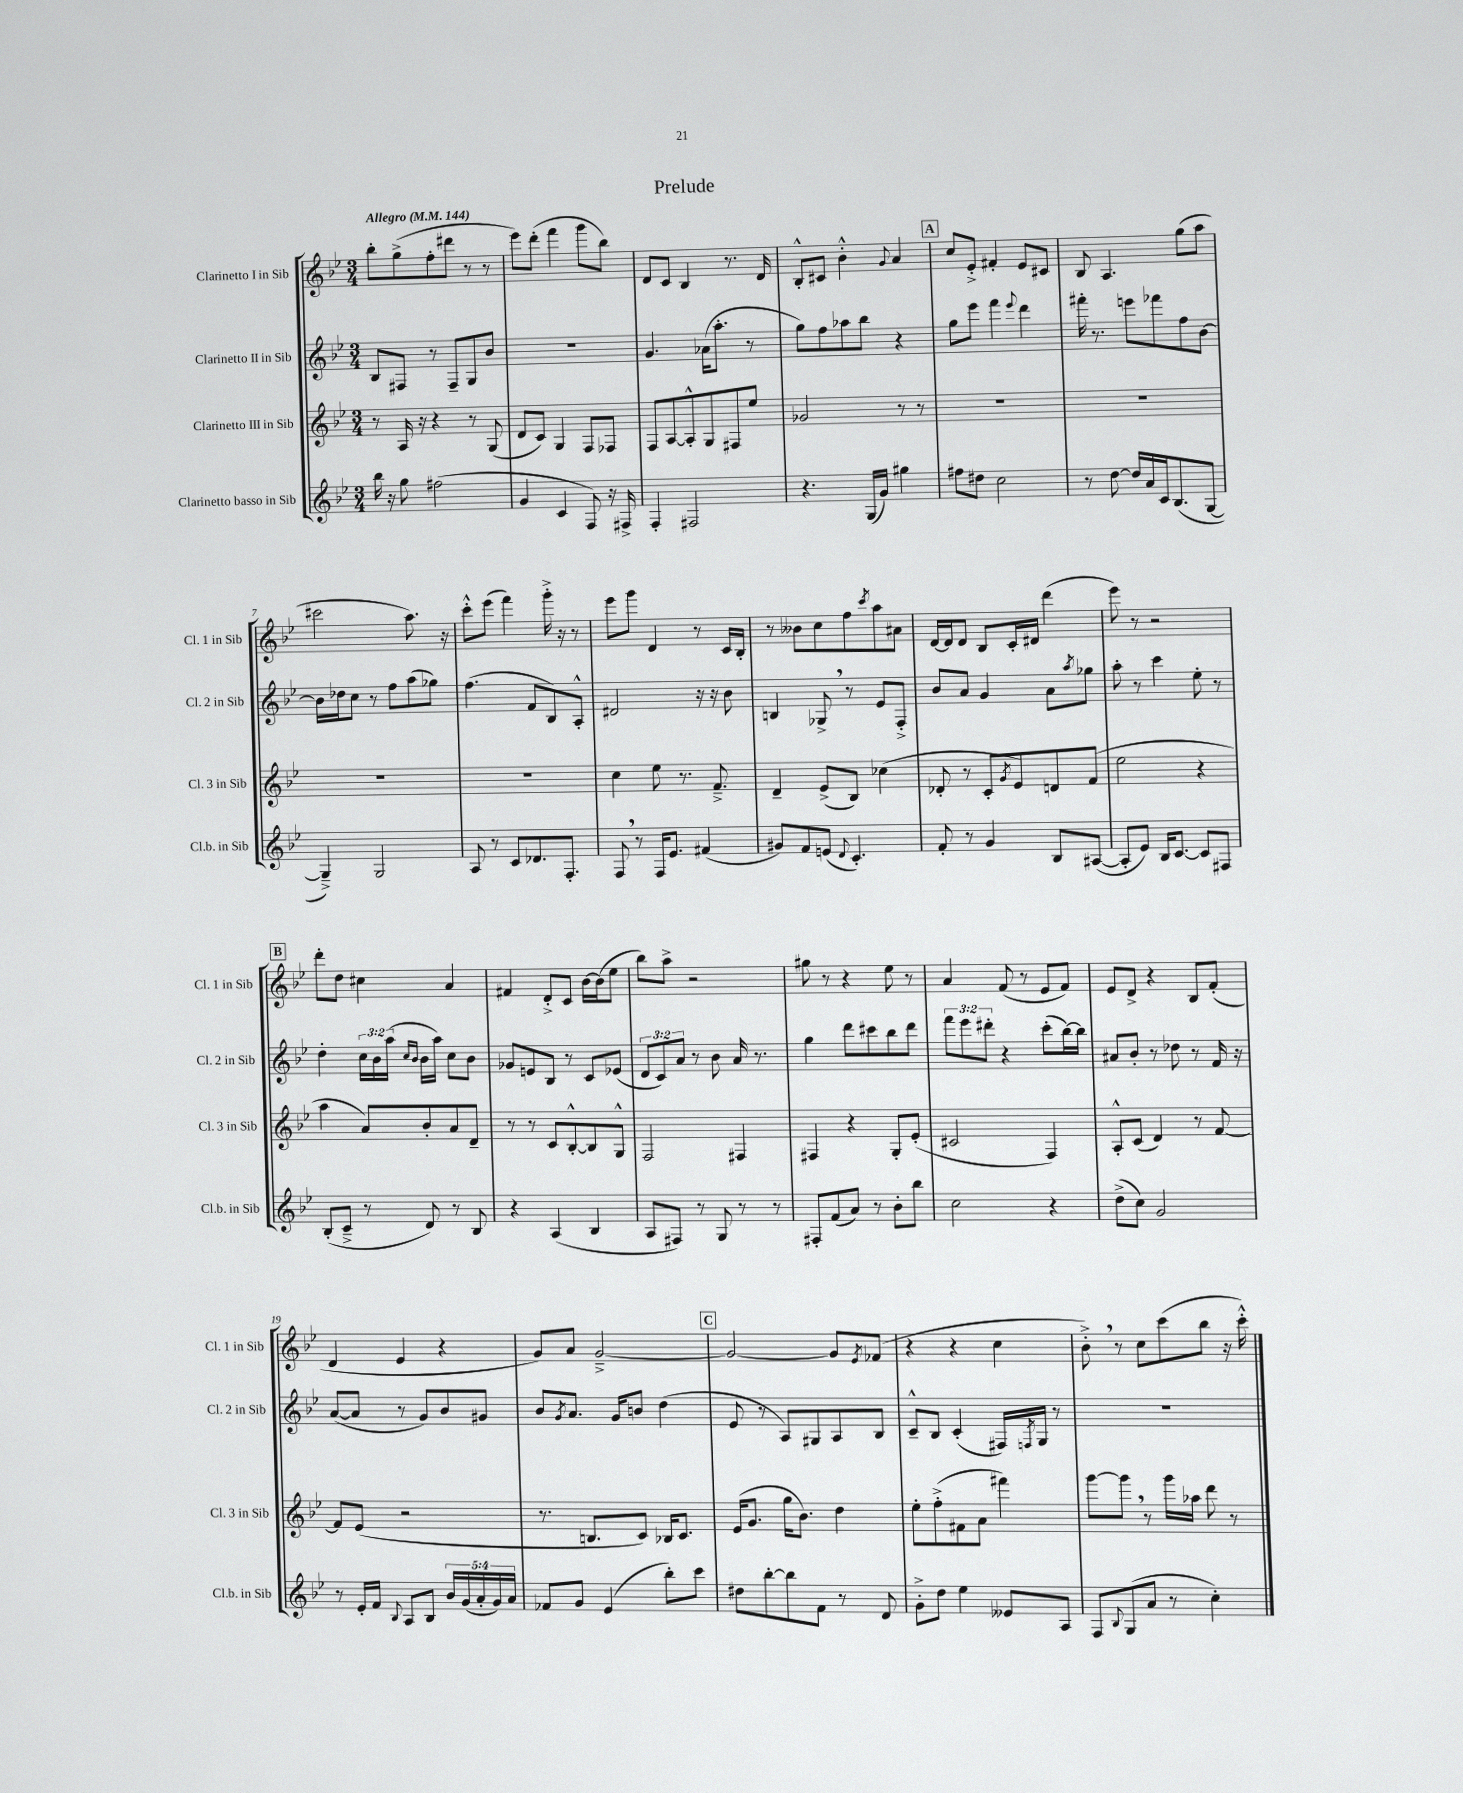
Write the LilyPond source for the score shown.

\header { title = "Prelude" }
<<
\new StaffGroup <<
\new Staff = "s0" \with { instrumentName = "Clarinetto I in Sib" shortInstrumentName = "Cl. 1 in Sib" } {
    \clef treble \key bes \major \numericTimeSignature \time 3/4 \tempo "Allegro" 4 = 144
    bes''8-. g''8->( f''8-. dis'''8 r8 r8 |
    ees'''8) d'''8-.( f'''4 g'''8 bes''8) |
    d'8 c'8 bes4 r8. d'16 |
    bes8-.-^ cis'8 bes'4-.-^ \appoggiatura { g'8 } a'4 |
    \mark \markup { \box "A" } c''8 ees'8-.-> fis'4-. ees'8 cis'8 |
    bes8 a4. g''8( a''8 |
    cis'''2 a''8.) r16 |
    c'''8-.-^ ees'''8( f'''4) g'''16-.-> r16 r8 |
    ees'''8 g'''8 d'4 r8 c'16 bes16-. |
    r8 beses'8 c''8 f''8 \acciaccatura { c'''8 } a''8 ais'8 |
    d'16~ d'16 d'8 bes8 c'16-. dis'16 d'''4( |
    ees'''8) r8 r2 |
    \mark \markup { \box "B" } d'''8-. d''8 cis''4 a'4 |
    fis'4 d'8-.-> c'8 bes'16~ bes'16( ees''8 |
    bes''8) a''8-> r2 |
    gis''8 r8 r4 ees''8 r8 |
    a'4 f'8( r8 ees'8 f'8) |
    ees'8 d'8-> r4 bes8 f'8-.( |
    d'4 ees'4 r4 |
    g'8) a'8 g'2~---> |
    \mark \markup { \box "C" } g'2~ g'8 \acciaccatura { ees'8 } fes'8( |
    r4 r4 c''4 |
    bes'8-.->) \breathe r8 c''8 c'''8( bes''8 r16 c'''16-.-^) \bar "|." |
}
\new Staff = "s1" \with { instrumentName = "Clarinetto II in Sib" shortInstrumentName = "Cl. 2 in Sib" } {
    \clef treble \key bes \major \numericTimeSignature \time 3/4 \override Staff.TupletNumber.text = #tuplet-number::calc-fraction-text
    bes8 fis8 r8 fis8-- g8 bes'8 |
    R2. |
    g'4. aes'16( a''8.-. r8 |
    g''8) f''8 aes''8 bes''8 r4 |
    \mark \markup { \box "A" } g''8 ees'''8 f'''4 \appoggiatura { ees'''8 } d'''4 |
    fis'''16-. r8. e'''8 fes'''8 f''8 bes'8~ |
    bes'16 des''16 c''8 r8 f''8 a''8( ges''8) |
    f''4.( f'8 bes8) a8-.-^ |
    dis'2 r16 r16 bes'8 |
    b4 ges8-> \breathe r8 ees'8 f8-.-> |
    bes'8 a'8 g'4 a'8 \acciaccatura { a''8 } ges''8 |
    a''8-. r8 c'''4 ees''8-. r8 |
    \mark \markup { \box "B" } d''4-. \tuplet 3/2 { c''16 bes'16 a''16( } \grace { c''16 bes'16 } bes'16 a''16) c''8 bes'8 |
    ges'8 e'8 bes8 r8 c'8 ees'8( |
    \tuplet 3/2 { d'8 c'8) a'8 } r8 bes'8 a'16 r8. |
    g''4 d'''8 cis'''8 bes''8 d'''8 |
    \tuplet 3/2 { f'''8 ees'''8 dis'''8-. } r4 c'''8-.( bes''16~) bes''16 |
    ais'8 bes'8-. r8 des''8 r8 f'16 r16 |
    a'8~( a'8 r8 g'8) bes'8 gis'8 |
    bes'8 \acciaccatura { g'8 } a'8. g'16 b'8 d''4( |
    \mark \markup { \box "C" } ees'8 r8 a8) gis8 a8 bes8 |
    c'8---^ bes8 c'4-.( fis16) \acciaccatura { f8 } g16 r8 |
    R2. \bar "|." |
}
\new Staff = "s2" \with { instrumentName = "Clarinetto III in Sib" shortInstrumentName = "Cl. 3 in Sib" } {
    \clef treble \key bes \major \numericTimeSignature \time 3/4
    r8 a16 r16 r4 r8 g8( |
    d'8 c'8) g4 f8 fes8 |
    f8 a8~ a8-.-^ g8 fis8 ees''8 |
    ges'2 r8 r8 |
    \mark \markup { \box "A" } R2. |
    R2. |
    R2. |
    R2. |
    c''4 ees''8 r8. f'8.---> |
    d'4-- ees'8->( bes8) ces''4( |
    des'8-. r8 c'8-. \acciaccatura { g'8 } ees'8) d'8 f'8( |
    ees''2 r4 |
    \mark \markup { \box "B" } a''4 a'8) bes'8-. a'8 d'8-- |
    r8 r8 c'8 bes8~-.-^ bes8 g8-^ |
    f2 fis4 |
    fis4 r4 g8-. ees'8-.( |
    cis'2 f4) |
    a8-.-^ c'8( d'4) r8 f'8~ |
    f'8 ees'8( r2 |
    r8. b8. c'8) bes16 c'8. |
    \mark \markup { \box "C" } ees'16( g'8. g''16 bes'8.) d''4 |
    ees''8-. f''8-.->( fis'8 a'8 fis'''4) |
    g'''8~ g'''8 \breathe r8 g'''16 aes''16 d'''8 r8 \bar "|." |
}
\new Staff = "s3" \with { instrumentName = "Clarinetto basso in Sib" shortInstrumentName = "Cl.b. in Sib" } {
    \clef treble \key bes \major \numericTimeSignature \time 3/4 \override Staff.TupletNumber.text = #tuplet-number::calc-fraction-text
    bes''16 r16 g''8 fis''2( |
    g'4 c'4 f8) r16 fis16-> |
    f4-. fis2 |
    r4. g16( g'16) gis''4 |
    \mark \markup { \box "A" } fis''8 dis''8 c''2 |
    r8 d''8~ d''16 a'16 c'16 bes8.( g8~ |
    g4--->) g2 |
    a8 r8 c'8 des'8. f8.-. |
    f8 \breathe r8 f16 ees'8. fis'4( |
    gis'8) f'8 e'8( \appoggiatura { d'8 } c'4.-.) |
    f'8-. r8 g'4 bes8 ais8~( |
    ais8-. ees'8) bes16 c'8.~ c'8 fis8 |
    \mark \markup { \box "B" } bes8-.( c'8---> r8 d'8) r8 bes8 |
    r4 a4( bes4 |
    a8 fis8) r8 g8 r8 r8 |
    fis8-. f'8( a'8) r8 bes'8-. bes''8 |
    c''2 r4 |
    d''8->( c''8) g'2 |
    r8 ees'16-. f'16 \appoggiatura { bes8 } a8 bes8 \tuplet 5/4 { bes'16 g'16( a'16-. g'16) a'16 } |
    fes'8 g'8 ees'4( bes''8-.) c'''8 |
    \mark \markup { \box "C" } dis''8 bes''8~-. bes''8 f'8 r8 d'8 |
    g'8-.-> d''8 ees''4 eeses'8 a8 |
    f8 \appoggiatura { bes8 } g8( a'8 r8 c''4-.) \bar "|." |
}
>>
>>
